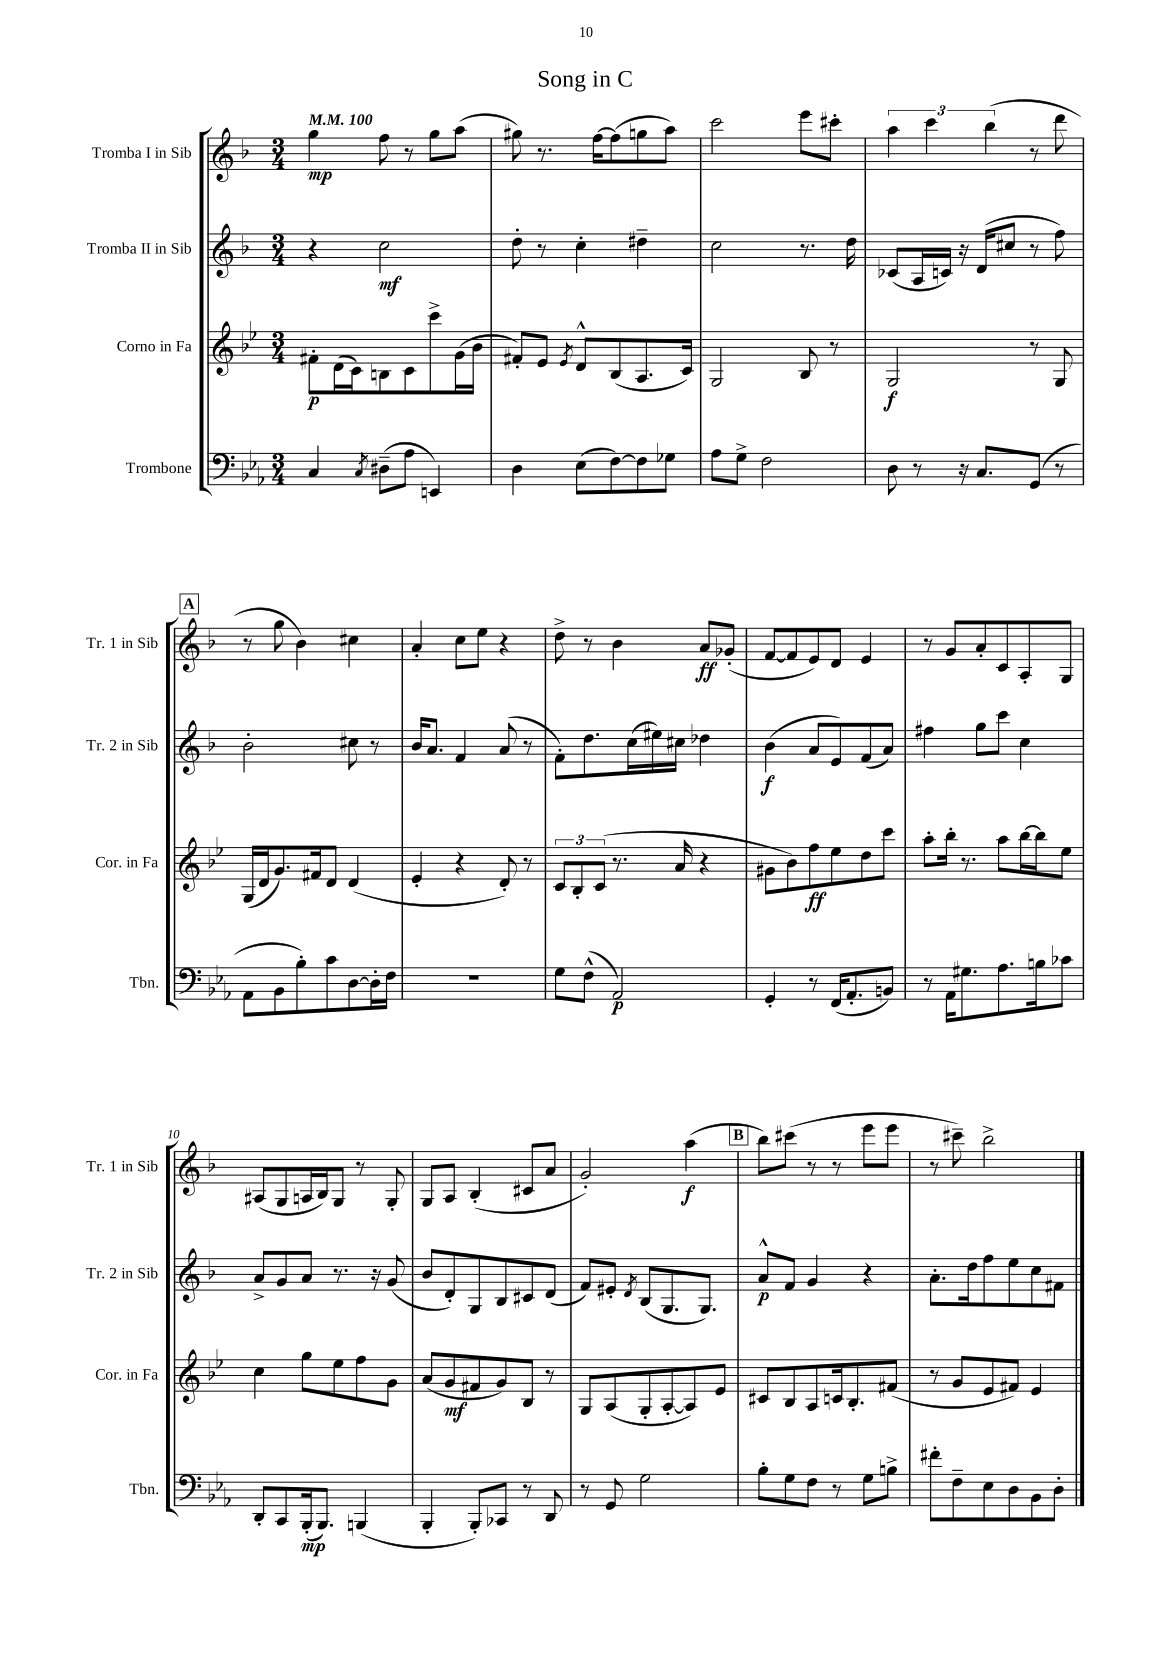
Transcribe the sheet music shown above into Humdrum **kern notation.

**kern	**kern	**kern	**kern
*staff4	*staff3	*staff2	*staff1
*clefF4	*clefG2	*clefG2	*clefG2
*k[b-e-a-]	*k[b-e-]	*k[b-]	*k[b-]
*M3/4	*M3/4	*M3/4	*M3/4
*MM100	*MM100	*MM100	*MM100
4C	8f#'	4r	4gg
.	(16d	.	.
.	16c)	.	.
8qC	.	.	.
(8D#~	8B	2cc	8ff
8A-	8c	.	8r
4EE)	8ccc^	.	8gg
.	(16g	.	(8aa
.	16b-	.	.
=	=	=	=
4D	8f#')	8dd'	8gg#)
.	8e-	8r	8.r
.	8qe-	.	.
(8E-	8d^^	4cc'	.
.	.	.	[16ff
[8F)	(8B-	.	(8ff]
8F]	8.A	4dd#~	8gg
8G-	.	.	8aa)
.	16c)	.	.
=	=	=	=
8A-	2G	2cc	2ccc
8G^	.	.	.
2F	.	.	.
.	8B-	8.r	8eee
.	8r	.	8ccc#'
.	.	16dd	.
=	=	=	=
8D	2G	(8c-	6aa
8r	.	16A	.
.	.	.	6ccc
.	.	16c)	.
16r	.	16r	.
8.C	.	(16d	.
.	.	.	(6bb-
.	.	8cc#	.
(8GG	8r	8r	8r
8r	8G	8ff)	8ddd
=	=	=	=
8AA-	(16G	2b-'	8r
.	16d	.	.
8BB-	8.g)	.	8gg
8B-')	.	.	4b-)
.	16f#	.	.
8c	8d	.	.
[8D	(4d	8cc#	4cc#
16D']	.	8r	.
16F	.	.	.
=	=	=	=
2.r	4e-'	16b-	4a'
.	.	8.a	.
.	4r	4f	8cc
.	.	.	8ee
.	8d')	(8a	4r
.	8r	8r	.
=	=	=	=
8G	12c	8f')	8dd^
.	12B-'	.	.
(8F^^	.	8.dd	8r
.	(12c	.	.
2AA-)	8.r	.	4b-
.	.	(16cc	.
.	.	16ee#)	.
.	16a	16cc#	.
.	4r	4dd-	8a
.	.	.	(8g-'
=	=	=	=
4GG'	8g#	(4b-	[8f
.	8b-)	.	8f]
8r	8ff	8a	8e)
(16FF	8ee-	8e)	8d
8.AA-'	.	.	.
.	8dd	(8f	4e
8BB)	8ccc	8a)	.
=	=	=	=
8r	8aa'	4ff#	8r
16AA-	16bb-'	.	8g
8.G#	8.r	.	.
.	.	8gg	8a'
8.A-	8aa	8ccc	8c
.	[16bb-	4cc	8A'
16B	16bb-]	.	.
8c-	8ee-	.	8G
=	=	=	=
8DD'	4cc	8a^	(8A#
8CC	.	8g	8G
(16BBB-'	8gg	8a	16A
8.BBB-)	.	.	16B-)
.	8ee-	8.r	8G
(4BBB	8ff	.	8r
.	.	16r	.
.	8g	(8g	8G'
=	=	=	=
4BBB-'	(8a	8b-	8G
.	8g	8d')	8A
8BBB-')	8f#	8G	(4B-'
8CC-	8g)	8B-	.
8r	8B-	8c#	8c#
8DD	8r	(8d	8a
=	=	=	=
8r	8G	8f)	2g')
8GG	(8A	8e#'	.
.	.	8qd	.
2G	8G'	(8B-	.
.	[8A'	8.G	.
.	8A])	.	(4aa
.	.	8.G)	.
.	8e-	.	.
=	=	=	=
8B-'	8c#	8a^^	8bb-)
8G	8B-	8f	(8ccc#
8F	8A	4g	8r
8r	16c	.	8r
.	8.B-'	.	.
8G	.	4r	8eee
8B^	(8f#	.	8eee
=	=	=	=
8f#'	8r	8.a'	8r
8F~	8g	.	8ccc#~)
.	.	16dd	.
8E-	8e-	8ff	2bb-^
8D	8f#)	8ee	.
8BB-	4e-	8cc	.
8D'	.	8f#	.
==	==	==	==
*-	*-	*-	*-
